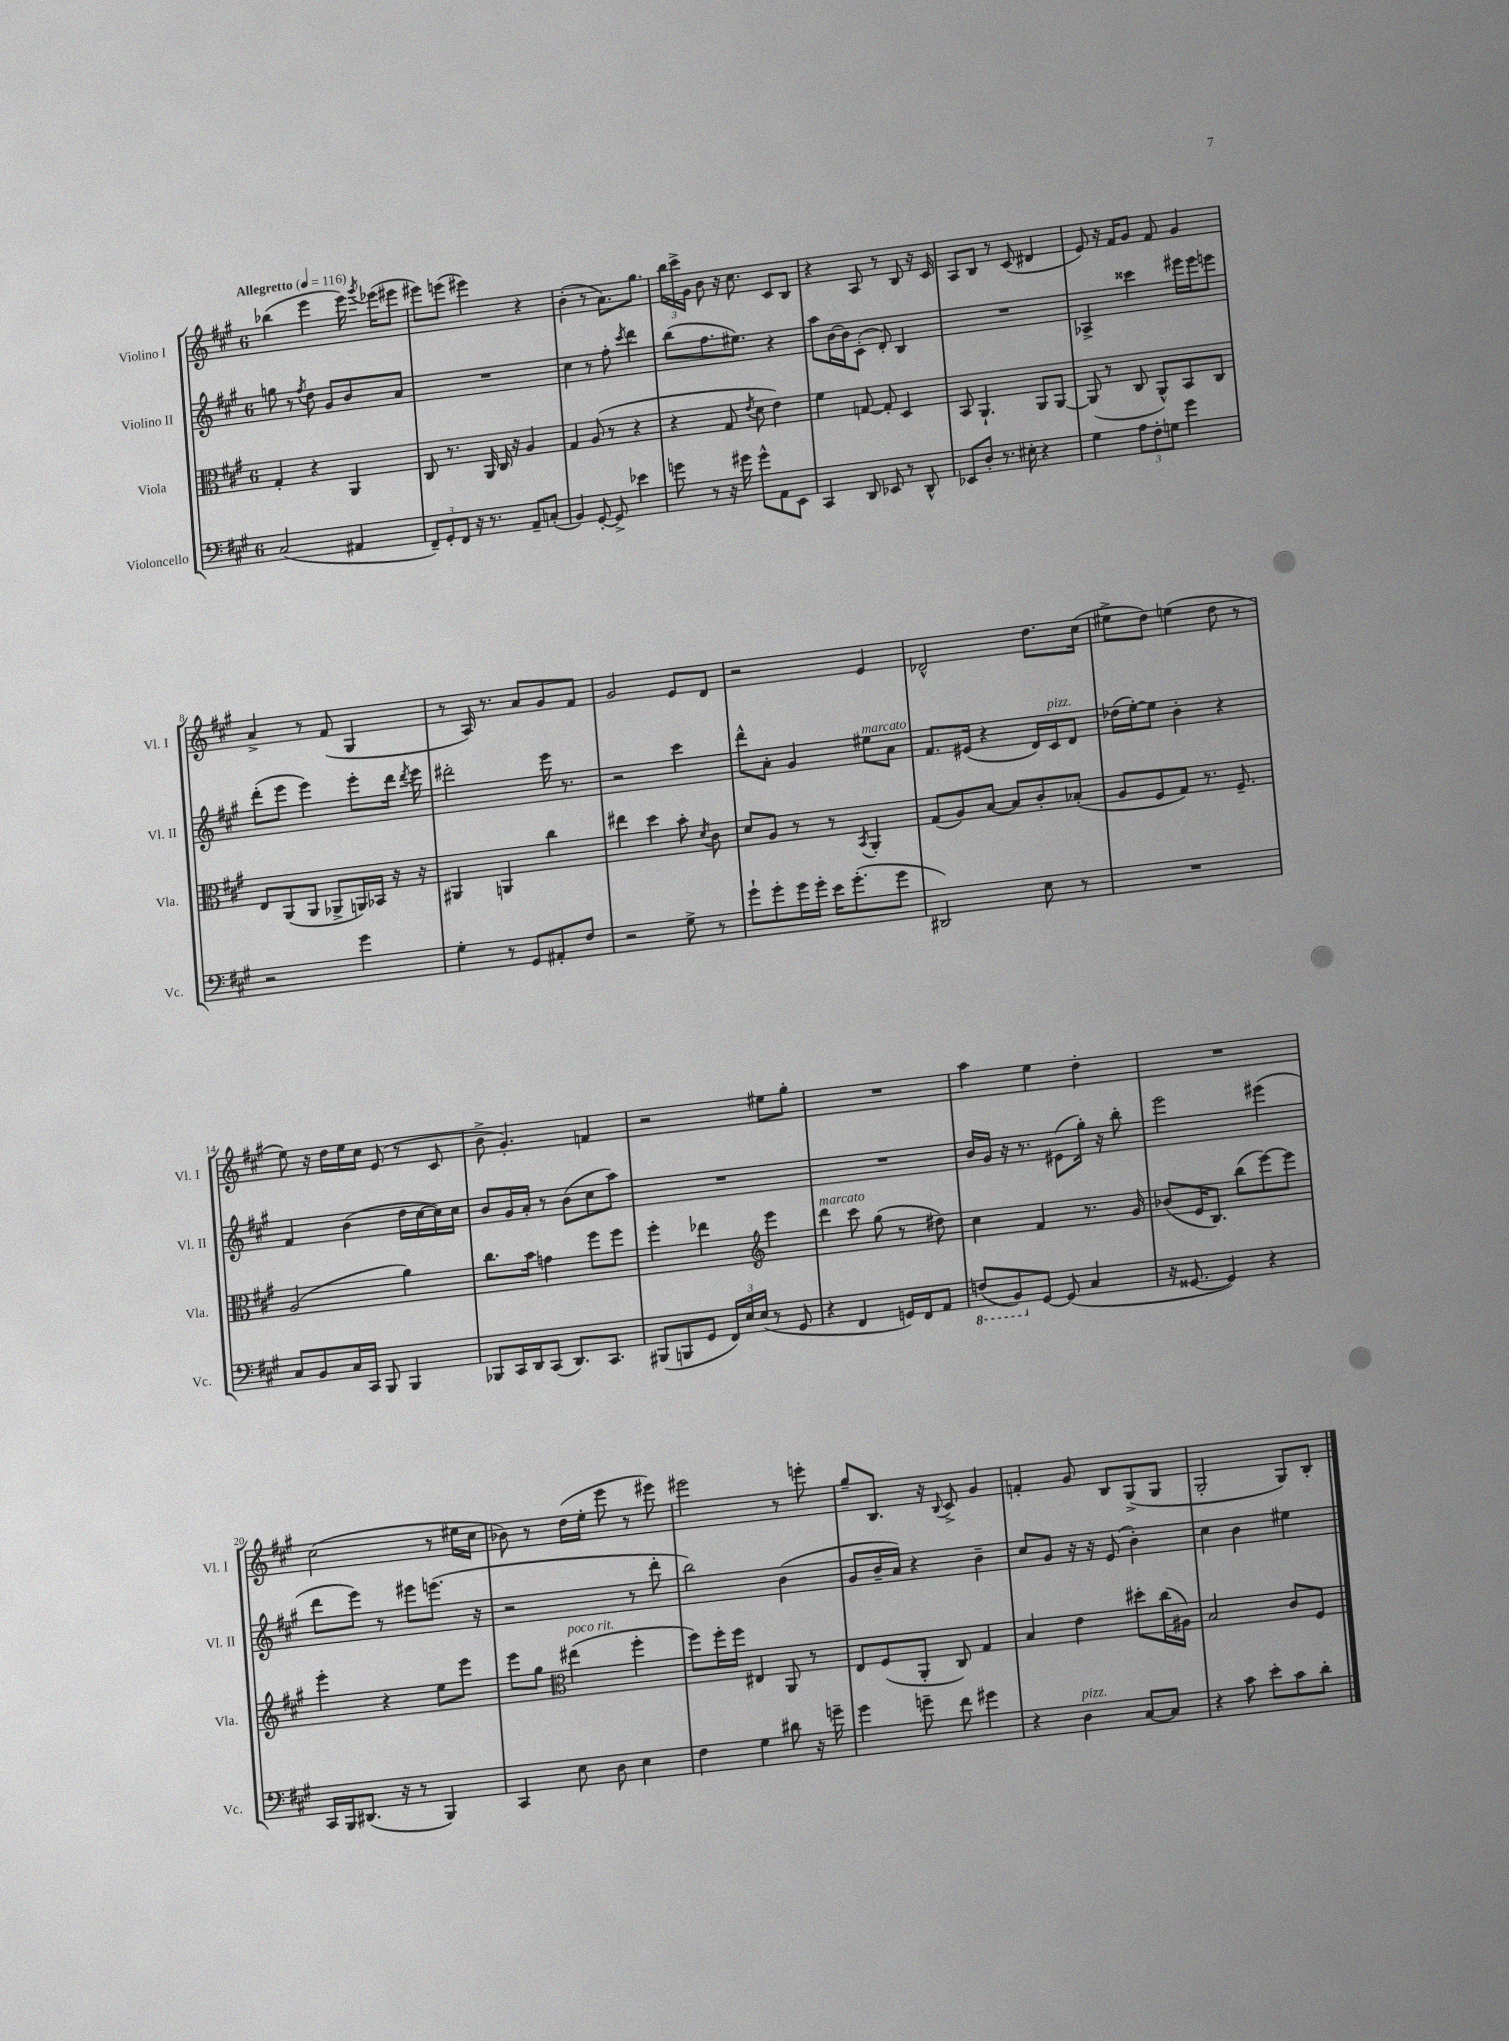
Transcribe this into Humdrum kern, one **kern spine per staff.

**kern	**kern	**kern	**kern
*staff4	*staff3	*staff2	*staff1
*clefF4	*clefC3	*clefG2	*clefG2
*k[f#c#g#]	*k[f#c#g#]	*k[f#c#g#]	*k[f#c#g#]
*M6/8	*M6/8	*M6/8	*M6/8
*MM116	*MM116	*MM116	*MM116
(2C#	4G#'	8gg	(4bb-
.	.	8r	.
.	.	8qff#	.
.	4r	8dd	4eee
.	.	8g#	.
4AA#	4AA	8b	16eee)
.	.	.	8qggg#
.	.	.	(16eee-
.	.	8a	8eee#
=	=	=	=
12FF#~)	8C#	2.r	8eee#)
12GG#'	.	.	.
.	8.r	.	(8eee
12FF#	.	.	.
16r	.	.	4eee#)
8.r	16AA	.	.
.	16C#	.	.
.	16r	.	.
8AA~	4A	.	4r
(8C'	.	.	.
=	=	=	=
4BB)	4G#	4cc#	(4b'
[8GG#'	(8A	8r	8r
8GG#^]	8r	8ff#'	8.a)
.	.	8qccc#	.
4e-	4r	4ddd	.
.	.	.	8.gg#
=	=	=	=
8g	4r	(8bb	24bb
.	.	.	24ccc#^
.	.	.	24g#
8r	.	8.ff#	8b
16r	8G#	.	16r
16g#	.	8.ee#)	8.cc#
.	8qe	.	.
8g#^^	8d	.	.
8AA	4e)	4r	8c#
8EE	.	.	8B
=	=	=	=
4CC#	4f#	8aa	4r
.	.	[16b	.
.	.	16b]	.
8DD	[8G	(8c#'	8A
8EE-	8G']	8d')	8r
8r	4D	4B	8B
8DD^^	.	.	16r
.	.	.	16c#
=	=	=	=
8EE-	8BB	2.r	8A
8D'	4.AA`	.	8B
8.r	.	.	8r
.	.	.	(8c#
16E#'	.	.	.
4r	8AA	.	4d#
.	[8AA	.	.
=	=	=	=
4G#	(8AA]	4A-^	8e)
.	8r	.	16r
.	.	.	16f#
12A	8C#	4ccc##	8g#
12F#'	.	.	.
.	8AA^^)	.	8f#
12G	.	.	.
4g#	8BB	16eee#	4g#
.	.	16eee#	.
.	8C#	8eee	.
=	=	=	=
2r	8E	(8ddd'	4a^
.	(8AA	8eee	.
.	8AA	4eee)	8r
.	8AA-^	.	(8f#
4g#	16AA)	8eee'	4G#
.	16BB-	.	.
.	16r	16ddd	.
.	.	8qddd	.
.	16r	16eee	.
=	=	=	=
4G#'	4AA#	2ddd#'	8r
.	.	.	16A)
.	.	.	8.r
8r	4AA	.	.
8GG#	.	.	8a
8AA#'	4cc#	16eee	8g#
.	.	8.r	.
8F#	.	.	8f#
=	=	=	=
2r	4ee#	2r	2g#
.	4dd	.	.
8G#^	8b'	4ccc#	8e
.	8qd	.	.
8r	8c#	.	8d
=	=	=	=
8g#`	8d	8ddd^^	2r
8g#'	8A	8a'	.
16g#	8r	4g#	.
16g#'	.	.	.
16e	8r	.	.
(8.g#'	.	.	.
.	8qBB	.	.
.	4AA'	8ee#	4e
8g#	.	8a	.
=	=	=	=
2DD#)	(8G#	8.f#	2d-^^
.	8A)	.	.
.	.	(16e#	.
.	[8B	4r	.
.	8B]	.	.
8E	8c#'	16d)	8.dd
.	.	16c#	.
8r	(8B-'	8d	.
.	.	.	(16cc#
=	=	=	=
2.r	8A	(16dd-	8ee#^
.	.	[16ee')	.
.	8F#	8ee]	8dd)
.	8G#)	4b'	(4ee
.	8.r	.	.
.	.	4r	8dd
.	8.F#~	.	.
.	.	.	8r
=	=	=	=
8C#	(2A	4f#	8ee)
8BB	.	.	16r
.	.	.	16dd
16C#	.	(4b	16ee
16CC#	.	.	16cc#
8BBB	.	.	(8e
4BBB	4a)	16dd	8r
.	.	[16cc#	.
.	.	16cc#])	8c#
.	.	16cc#	.
=	=	=	=
8BBB-	8.cc#	8b	8b^
16CC#	.	16g#	4.g#')
16DD	16b	16a'	.
(8CC#	4g	8r	.
8.DD)	.	(8b	.
.	8ff#	8cc#	4f
8.CC#	.	.	.
.	8ff#	8aa)	.
=	=	=	=
(8BBB#	4ff#'	2.r	2r
8BBB	.	.	.
8GG#	4ee-	.	.
24FF#)	.	.	.
24E	.	.	.
(24E	.	.	.
*	*clefG2	*	*
8r	4eee	.	8ee#
8GG#	.	.	8gg#'
=	=	=	=
4r	4ddd	2.r	2.r
4FF#	8ccc#	.	.
.	(8gg#	.	.
16GG)	8r	.	.
16FF#	.	.	.
8AA	8dd#)	.	.
=	=	=	=
(8FF	4cc#	16b	4aa
.	.	16g#	.
8BBB)	.	16r	.
.	.	8.r	.
[8GG#	4f#	.	4ee
(8GG#]	.	(8e#	.
4C#	8.r	16gg#')	4dd'
.	.	16r	.
.	.	8bb'	.
.	16g#	.	.
=	=	=	=
16r	(8b-	2eee	2.r
[8.GG##	.	.	.
.	16e	.	.
.	8.B)	.	.
4GG##])	.	.	.
.	(8bb	.	.
4r	[8eee)	(4eee#	.
.	8eee]	.	.
=	=	=	=
16CC#	4eee'	8ddd	(2cc#
16BBB	.	.	.
(8.DD#	.	8eee)	.
.	4r	8r	.
16r	.	.	.
8r	.	8eee#	.
4BBB)	8ee	(8.eee	8r
.	8eee	.	16ee#
.	.	16r	16cc#
=	=	=	=
4CC#	8eee	2r	8b-)
.	8gg#	.	8r
*	*clefC3	*	*
8E	(4ee#	.	(16dd
.	.	.	16ee'
8D	.	.	8eee
4E	4ff#'	8r	8r
.	.	8ddd'	8eee#)
=	=	=	=
4F#	8ff#)	2bb)	2eee#
.	16ff#'	.	.
.	16ff#	.	.
4G#	4E#	.	.
8d#	8AA	(4b	8r
16r	8r	.	8eee'
16g~	.	.	.
=	=	=	=
4g#	8E	8g#	8gg#~
.	(8F#	16b~	8.B
.	.	16a)	.
8g~	8AA'	4r	.
.	.	.	16r
.	.	.	8qqB
8f#	8C#)	.	8c#^
4g#	4G#	4b~	4g#
=	=	=	=
4r	4B	8cc#	4f'
.	.	8g#	.
4D	4e	16r	8g#
.	.	16r	.
.	.	(8e	8B
[8C#	8dd#'	4b')	(8G#^
8C#]	(16cc#	.	8G#
.	16A#)	.	.
=	=	=	=
4r	2B	4cc#	2G#'
8c#	.	4b	.
8e'	.	.	.
8c#	8c#	4ee#	8G#)
8d'	8F#	.	8B'
==	==	==	==
*-	*-	*-	*-
